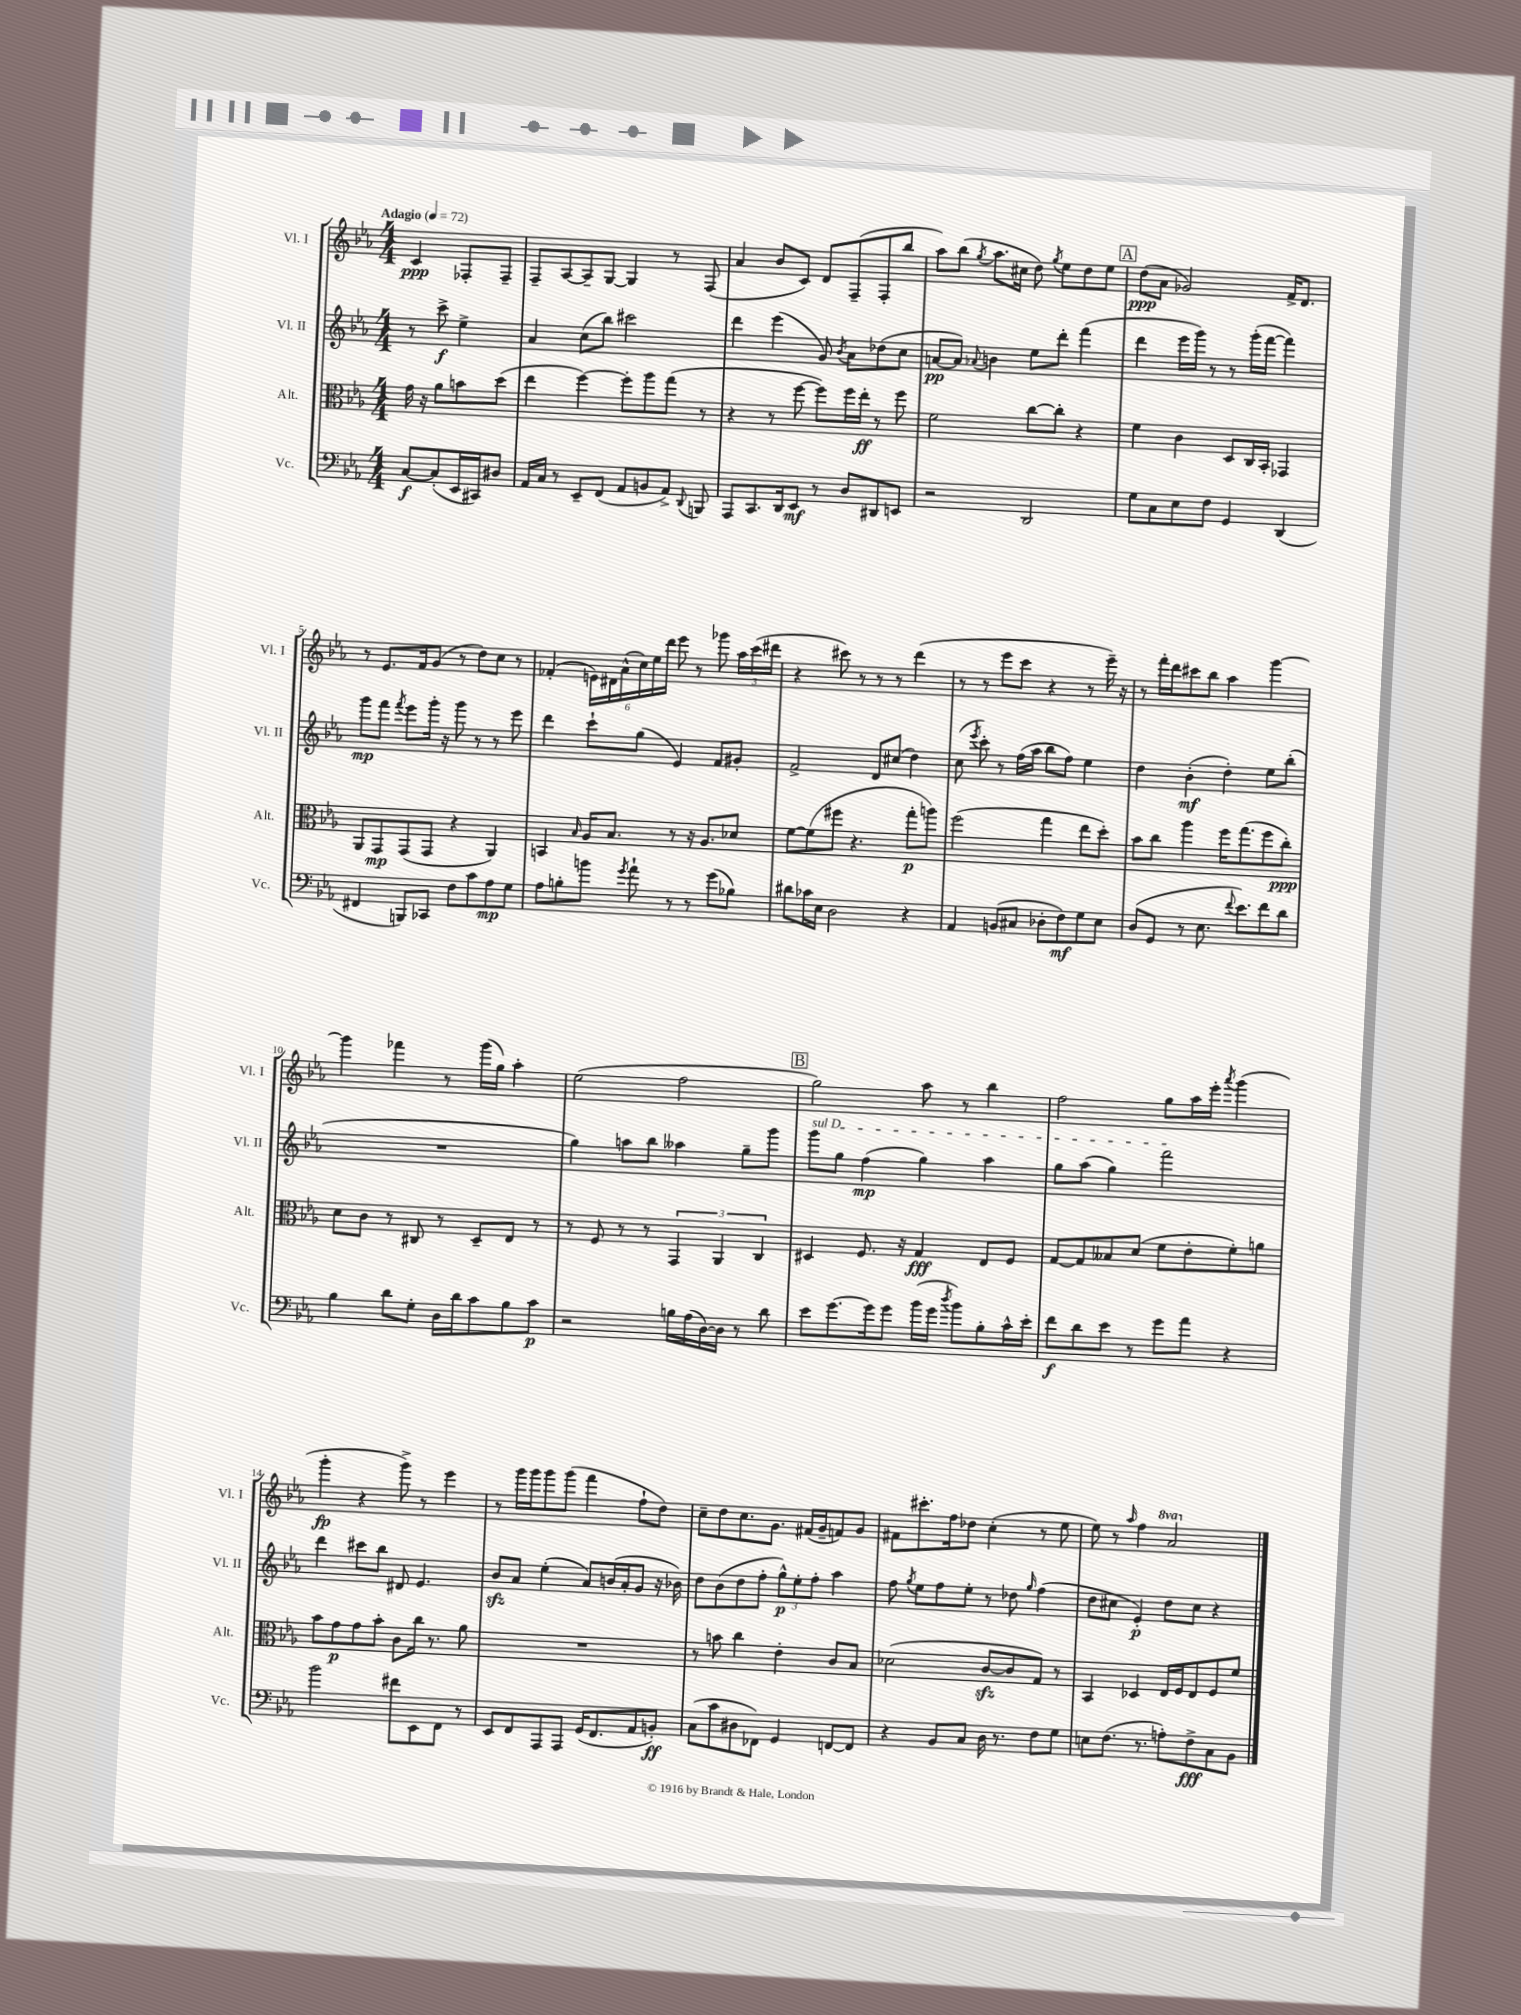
<<
\new StaffGroup <<
\new Staff = "s0" \with { instrumentName = "Vl. I" shortInstrumentName = "Vl. I" } {
    \clef treble \key ees \major \numericTimeSignature \time 4/4 \set Staff.ottavationMarkups = #ottavation-simple-ordinals \partial 2 \tempo "Adagio" 4 = 72
    \autoBeamOff c'4\ppp fes8[-. fes8]-- |
    f8[-- aes8~ aes8-- g8]~ g4 r8 f8( |
    aes'4 bes'8[ c'8]) d'8[ f8--( f8-. bes''8] |
    aes''8[) bes''8]( \acciaccatura { g''8 } aes''8.[ cis''16] d''8) \acciaccatura { g''8 } ees''8[ d''8 ees''8] |
    \mark \markup { \box "A" } d''8[\ppp( aes'8] ges'2) f'16[-> d'8.] |
    r8 ees'8.[ f'16 g'8]( r8 d''8[) c''8] r8 |
    fes'4-.( \tuplet 6/4 { e'16[) dis'16 aes'16-^( c''16) ees''16 d'''16] } ees'''8 r8 ges'''8 \tuplet 3/2 { aes''16[ c'''16( dis'''16] } |
    r4 cis'''8) r8 r8 r8 d'''4( |
    r8 r8 ees'''8[ c'''8] r4 r8 ees'''16--) r16 |
    r8 f'''16[-. d'''16 cis'''8 bes''8] aes''4 g'''4~ |
    g'''4 fes'''4 r8 g'''16[( g''16]) aes''4-. |
    ees''2( f''2 |
    \mark \markup { \box "B" } g''2) aes''8 r8 bes''4 |
    f''2 g''8[ aes''16 ees'''16]-. \acciaccatura { aes'''8 } g'''4( |
    g'''4-.\fp r4 g'''8->) r8 ees'''4 |
    r8 g'''16[ g'''16 g'''8 g'''8]( f'''4 f''8[-! d''8]) |
    c''8[-- d''8 c''8. g'8.] fis'16[( g'16-- f'8) g'8] |
    fis'8[ cis'''8.-. f''16 des''8] c''4-.( r8 ees''8 |
    ees''8) r8 \grace { aes''16 } f''4 \ottava #1 aes''2 \ottava #0 \bar "|." |
}
\new Staff = "s1" \with { instrumentName = "Vl. II" shortInstrumentName = "Vl. II" } {
    \clef treble \key ees \major \numericTimeSignature \time 4/4 \partial 2
    \autoBeamOff r8 c'''8->\f ees''4-> |
    aes'4 c''8[( bes''8]) cis'''2 |
    d'''4 ees'''4( g'8) \acciaccatura { bes'8 } aes'8[ des''8( c''8] |
    a'8[~\pp a'8]) \appoggiatura { aes'8 } b'4 ees''8[ d'''8]-. f'''4( |
    \mark \markup { \box "A" } d'''4 ees'''16[ g'''16]) r8 r8 g'''16[-.( f'''16]~ f'''4) |
    g'''8[\mp f'''8] \acciaccatura { f'''8 } ees'''8[ g'''16]-. r16 g'''8 r8 r8 ees'''8 |
    d'''4 c'''8[-! g''8]( ees'4) f'8[ gis'8]-. |
    f'2-> d'8[ cis''8]( d''4) |
    c''8( \acciaccatura { ees'''8 } c'''8-.) r8 f''16[( aes''16] bes''8[ f''8]) ees''4 |
    d''4 bes'4-.\mf( d''4-.) ees''8[ bes''8]-.( |
    R1 |
    g''4) a''8[ bes''8] aeses''4 g''8[-- g'''8] |
    \mark \markup { \box "B" } \once \override TextSpanner.bound-details.left.text = \markup { \italic "sul D" } g'''8[\startTextSpan g''8] f''4\mp( g''4) aes''4 |
    g''8[ aes''8]( g''4) f'''2\stopTextSpan |
    d'''4 cis'''8[ bes''8] dis'8 ees'4. |
    bes'8[\sfz aes'8] ees''4-.( aes'8[) b'16( aes'16-. g'8] r16 bes'16) |
    d''8[ bes'8( d''8 f''8]-. \tuplet 3/2 { g''8[-^\p) ees''8-. f''8]-. } aes''4 |
    f''8 \acciaccatura { g''8 } ees''8[ f''8 ees''8]-. r8 des''8 \grace { g''16 } f''4( |
    d''8[ cis''8] ees'4-.\p) d''8[ cis''8] r4 \bar "|." |
}
\new Staff = "s2" \with { instrumentName = "Alt." shortInstrumentName = "Alt." } {
    \clef alto \key ees \major \numericTimeSignature \time 4/4 \partial 2
    \autoBeamOff g'16 r16 aes'8[ b'8 d''8]( |
    ees''4 f''4~) f''8[-. aes''8 g''8]( r8 |
    r4 r8 f''8~ f''8[) f''16 ees''16]-.\ff r8 f''8 |
    f'2 c''8[~ c''8]-. r4 |
    \mark \markup { \box "A" } f'4 c'4 d8[ c16 bes,16]-. ges,4 |
    aes,8[ g,8\mp g,8( g,8] r4 aes,4) |
    b,4 \grace { bes16 } aes16[ bes8.] r8 r16 aes8.[ des'8] |
    f'8[~ f'8( fis''8] r4. g''8[-.\p a''8]) |
    f''2( g''4 ees''8[ d''8]-.) |
    bes'8[ c''8] aes''4 f''16[ g''8.( f''8 c''8]-.\ppp) |
    d'8[ c'8] r8 cis8 r8 d8[-- ees8] r8 |
    r8 f8 r8 r8 \tuplet 3/2 { g,4 aes,4 c4 } |
    \mark \markup { \box "B" } dis4 f8. r16 g4\fff ees8[ f8] |
    g8[~ g8 beses8 d'8]( f'8[ ees'8-. f'8-.) a'8] |
    bes'8[ g'8\p g'8 bes'8]-. c'8[ c''16] r8. aes'8 |
    R1 |
    r8 b'8 c''4 ees'4-. c'8[ bes8] |
    des'2( c'8[~\sfz c'8 g8]) r8 |
    bes,4 des4 ees16[ f16 ees8 f8 f'8] \bar "|." |
}
\new Staff = "s3" \with { instrumentName = "Vc." shortInstrumentName = "Vc." } {
    \clef bass \key ees \major \numericTimeSignature \time 4/4 \partial 2
    \autoBeamOff c8[~\f c8-.( ees,16 cis,16) dis8] |
    aes,16[ c16] r8 ees,8[-- f,8]( aes,8[ b,8 aes,8]->) \appoggiatura { d,8 } b,,8 |
    aes,,8[ c,8. d,16 ees,8]\mf r8 d8[ dis,8 e,8] |
    r2 d,2 |
    \mark \markup { \box "A" } g8[ c8 ees8 f8] g,4 d,4( |
    fis,4 b,,8[) ces,8] f8[ c'8 aes8\mp g8] |
    aes8[ b8-. b'8] \acciaccatura { g'8 } aes'8-! r8 r8 g'8[( bes8]) |
    dis'8[ ces'16 ees16] d2 r4 |
    aes,4 b,8[( cis8] des8[-. f8\mf) g8 ees8] |
    d8[( g,8] r8 ees8. \appoggiatura { f'8 } ees'8.[) f'8 d'8] |
    bes4 d'8[ g8]-. d16[ d'16 c'8 bes8 c'8]\p |
    r2 b16[ aes16( d16~) d16] r8 d'8 |
    \mark \markup { \box "B" } ees'8[ g'8.~ g'16 g'8] bes'16[( g'16] \acciaccatura { d''8 } bes'8[) bes8-. c'16-^ ees'16]-. |
    f'8[\f d'8 ees'8] r8 g'8[ aes'8] r4 |
    bes'2 fis'8[ ees,8 f,8] r8 |
    ees,8[ f,8 aes,,8 aes,,8] g,16[( f,8. aes,8 b,8]-.\ff) |
    c8[( c'8 dis8 fes,8]) g,4 f,8[~ f,8] |
    r4 bes,8[ c8] d16 r8. f8[ g8] |
    e8[ f8.]( r8. a8[-.) f8->\fff c8 bes,8] \bar "|." |
}
>>
>>
